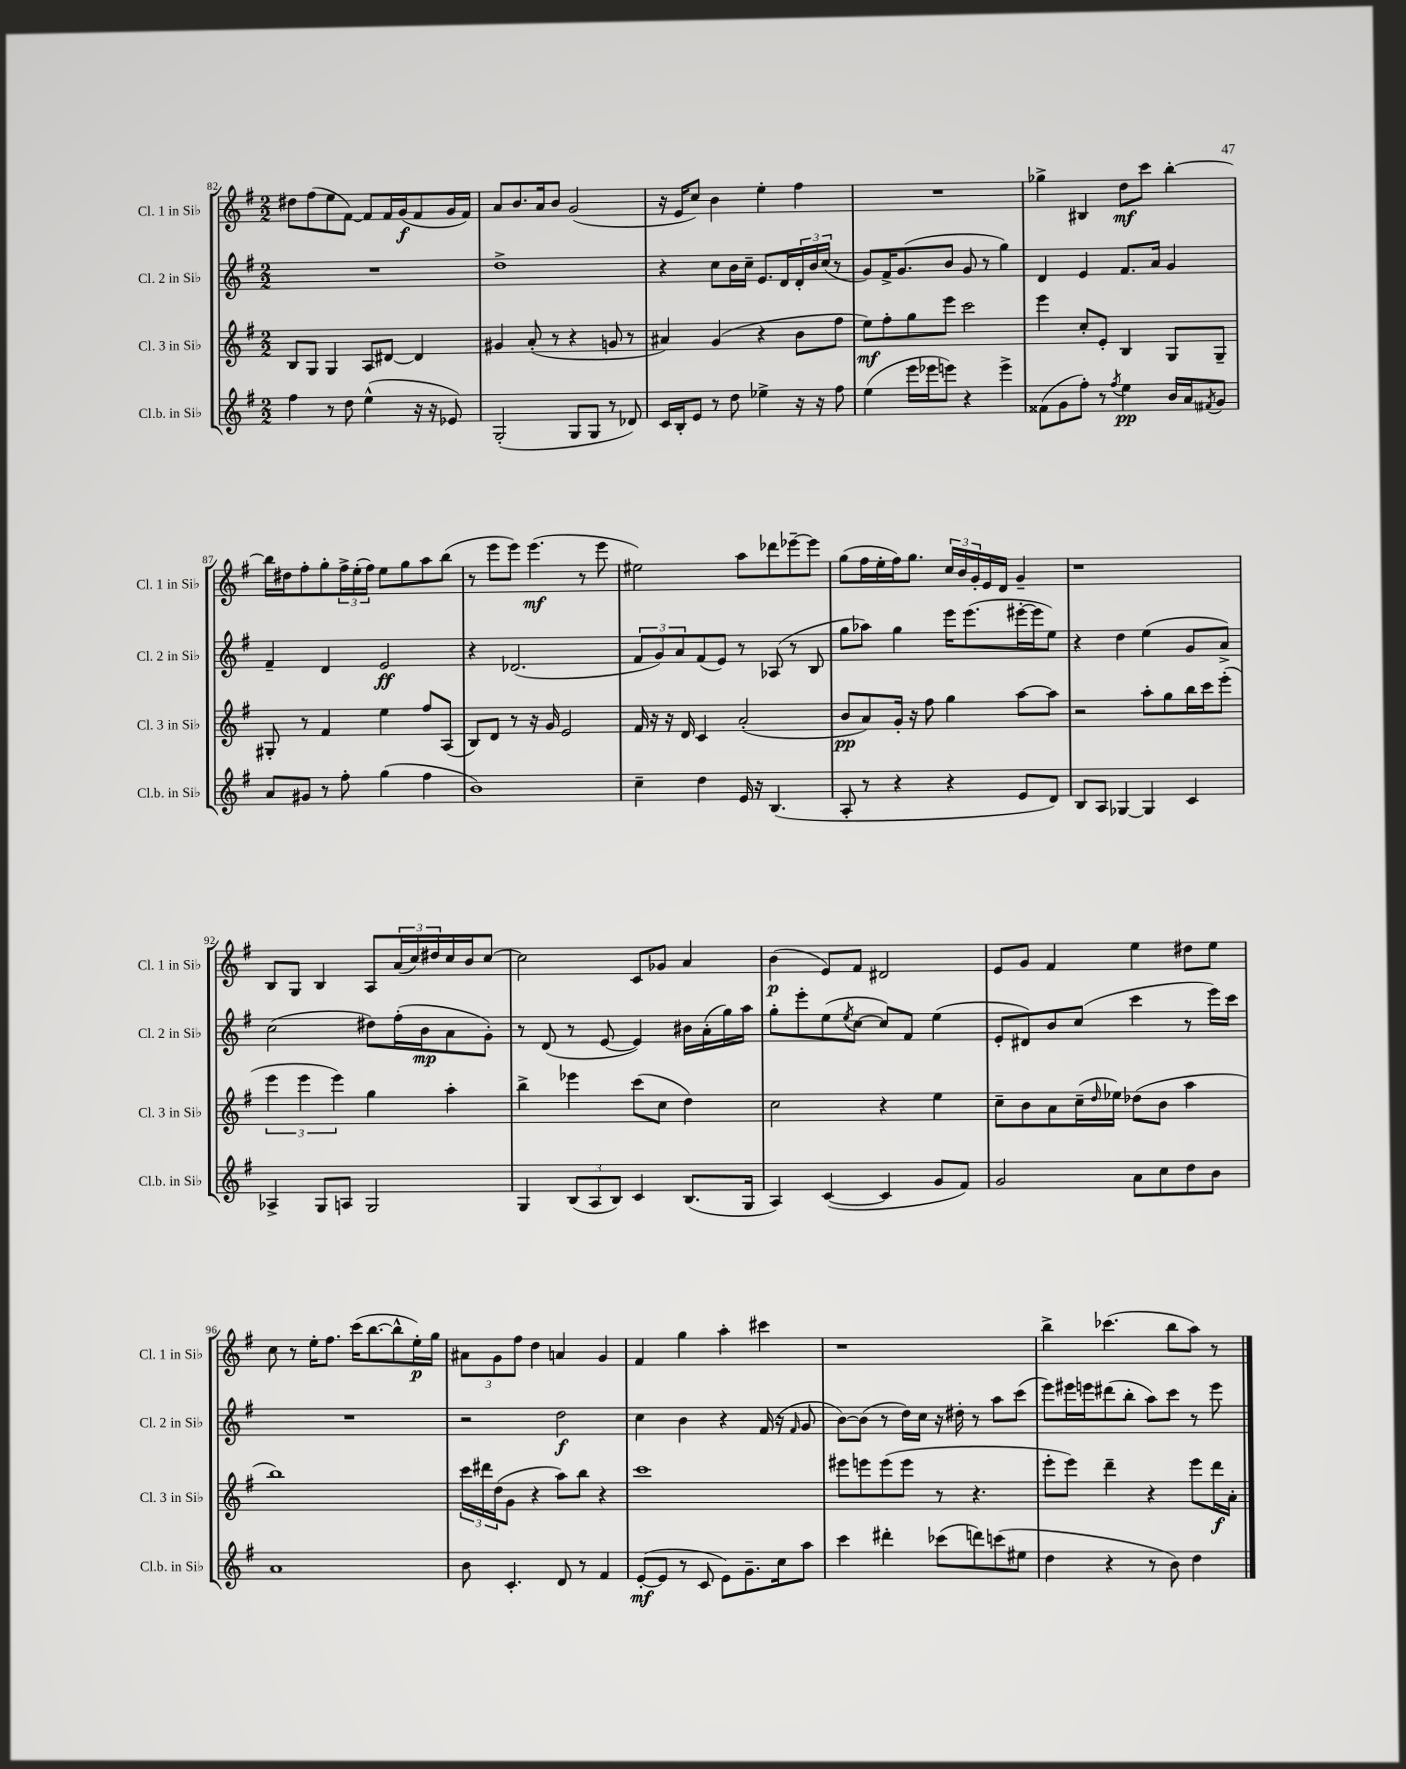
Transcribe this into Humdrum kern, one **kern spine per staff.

**kern	**dynam	**kern	**dynam	**kern	**dynam	**kern	**dynam
*part4	*part4	*part3	*part3	*part2	*part2	*part1	*part1
*staff4	*staff4	*staff3	*staff3	*staff2	*staff2	*staff1	*staff1
*I"Cl.b. in Si♭	*	*I"Cl. 3 in Si♭	*	*I"Cl. 2 in Si♭	*	*I"Cl. 1 in Si♭	*
*I'Cl.b. in Si♭	*	*I'Cl. 3 in Si♭	*	*I'Cl. 2 in Si♭	*	*I'Cl. 1 in Si♭	*
*clefG2	*	*clefG2	*	*clefG2	*	*clefG2	*
*k[f#]	*	*k[f#]	*	*k[f#]	*	*k[f#]	*
*M2/2	*	*M2/2	*	*M2/2	*	*M2/2	*
=82	=82	=82	=82	=82	=82	=82	=82
4ff#\	.	8B/L	.	1r	.	8dd#X\L	.
.	.	8G/J	.	.	.	(8ff#\	.
8r	.	4G/	.	.	.	8ee\	.
8dd\	.	.	.	.	.	[8f#\J)	.
(4ee^^\	.	8A/L	.	.	.	8f#/L]	.
.	.	[8d#X/J	.	.	.	16f#/L	.
.	.	.	.	.	.	(16g/J	f
16r	.	4d#/]	.	.	.	8f#/	.
16r	.	.	.	.	.	.	.
8e-X/)	.	.	.	.	.	16g/L	.
.	.	.	.	.	.	16f#/JJ)	.
=83	=83	=83	=83	=83	=83	=83	=83
(2G'/	.	4g#X/	.	1dd^	.	8a/L	.
.	.	.	.	.	.	8.b/	.
.	.	(8a'/	.	.	.	.	.
.	.	.	.	.	.	16a/k	.
.	.	8r	.	.	.	8b/J	.
8G/L	.	4r	.	.	.	(2g/	.
8G/J	.	.	.	.	.	.	.
8r	.	8gn/	.	.	.	.	.
8d-X/)	.	8r	.	.	.	.	.
=84	=84	=84	=84	=84	=84	=84	=84
16c/LL	.	4a#X/)	.	4r	.	16r	.
16B'/J	.	.	.	.	.	16e/KL	.
8e/J	.	.	.	.	.	8cc/J)	.
8r	.	(4g/	.	8cc\L	.	4b\	.
8dd\	.	.	.	16b\L	.	.	.
.	.	.	.	16cc~\JJ	.	.	.
4ee-X^\	.	4r	.	8.e/L	.	4ee'\	.
.	.	.	.	16d/L	.	.	.
16r	.	8b\L	.	24d'/	.	4ff#\	.
.	.	.	.	24b/	.	.	.
16r	.	.	.	.	.	.	.
.	.	.	.	(24cc/JJ	.	.	.
8ff#\	.	8ff#\J	.	8r	.	.	.
=85	=85	=85	=85	=85	=85	=85	=85
(4ee\	.	8ee\L)	mf	8g/L)	.	1r	.
.	.	8ff#'\	.	16f#^/K	.	.	.
.	.	.	.	(8.g/	.	.	.
16eee\LL	.	8gg\	.	.	.	.	.
16eee-X\J	.	.	.	.	.	.	.
8eeen\J)	.	8eee\J	.	8b/J	.	.	.
4r	.	2ccc\	.	8g/	.	.	.
.	.	.	.	8r	.	.	.
4eee^\	.	.	.	4gg\)	.	.	.
=86	=86	=86	=86	=86	=86	=86	=86
(8f##X\L	.	4eee\	.	4d/	.	4gg-X^\	.
8g\	.	.	.	.	.	.	.
8ff#'\J)	.	8cc'/L	.	4e/	.	4B#X/	.
8r	.	8e'/J	.	.	.	.	.
8qff#/	.	.	.	.	.	.	.
4ee\	pp	4B/	.	8.f#/L	.	8dd\L	mf
.	.	.	.	.	.	8ccc\J	.
.	.	.	.	16a/Jk	.	.	.
16b/LL	.	8G/L	.	4g/	.	[4bb'\	.
16a/J	.	.	.	.	.	.	.
8qf#X/	.	.	.	.	.	.	.
8g/J	.	8G~/J	.	.	.	.	.
!!LO:LB:g=z
=87	=87	=87	=87	=87	=87	=87	=87
8a/L	.	8G#X'/	.	4f#~/	.	16bb\LL]	.
.	.	.	.	.	.	16dd#X\J	.
8g#X/J	.	8r	.	.	.	8ff#'\	.
8r	.	4f#/	.	4d/	.	8gg'\	.
8ff#'\	.	.	.	.	.	24ff#^\L	.
.	.	.	.	.	.	(24ee'\	.
.	.	.	.	.	.	24ff#\JJ)	.
(4gg\	.	4ee\	.	2e/	ff	8ee\L	.
.	.	.	.	.	.	8gg\	.
4ff#\	.	8ff#/L	.	.	.	8aa\	.
.	.	(8A/J	.	.	.	(8bb\J	.
=88	=88	=88	=88	=88	=88	=88	=88
1b)	.	8B/L)	.	4r	.	8r	.
.	.	8d/J	.	.	.	8eee\L	.
.	.	8r	.	(2.d-X/	.	8eee\J)	.
.	.	16r	.	.	.	(4.eee\	mf
.	.	16g/	.	.	.	.	.
.	.	2e/	.	.	.	.	.
.	.	.	.	.	.	8r	.
.	.	.	.	.	.	8eee\	.
=89	=89	=89	=89	=89	=89	=89	=89
4cc~\	.	16f#/	.	12f#/L	.	2ee#X\)	.
.	.	16r	.	.	.	.	.
.	.	.	.	12g/)	.	.	.
.	.	16r	.	.	.	.	.
.	.	.	.	12a/	.	.	.
.	.	16d/	.	.	.	.	.
4dd\	.	4c/	.	(8f#/	.	.	.
.	.	.	.	8e/J)	.	.	.
16e/	.	(2a'/	.	8r	.	8aa\L	.
16r	.	.	.	.	.	.	.
(4.B/	.	.	.	(8A-X/	.	8ddd-X\	.
.	.	.	.	8r	.	[8eee-X~\	.
.	.	.	.	8B/	.	8eee-\J]	.
=90	=90	=90	=90	=90	=90	=90	=90
8A'/	.	8b/L	pp	8gg\L	.	(8gg\L	.
8r	.	8a/)	.	8aa-X\J)	.	16ff#\L	.
.	.	.	.	.	.	16ee'\	.
4r	.	16g'/Jk	.	4gg\	.	16ff#\J)	.
.	.	16r	.	.	.	8.gg\J	.
.	.	8ff#\	.	.	.	.	.
4r	.	4gg\	.	16eee\KL	.	24cc/LL	.
.	.	.	.	.	.	24b/	.
.	.	.	.	(8.eee\	.	.	.
.	.	.	.	.	.	24g'/	.
.	.	.	.	.	.	16e/	.
.	.	.	.	.	.	16d/JJ	.
8e/L	.	[8aa\L	.	[16eee#X'\L	.	4g~/	.
.	.	.	.	16eee#\J]	.	.	.
8d/J)	.	8aa\J]	.	8ee\J)	.	.	.
=91	=91	=91	=91	=91	=91	=91	=91
8B/L	.	2r	.	4r	.	1r	.
8A/J	.	.	.	.	.	.	.
[4G-X/	.	.	.	4dd\	.	.	.
4G-/]	.	8aa'\L	.	(4ee\	.	.	.
.	.	8gg\	.	.	.	.	.
4c/	.	16bb\L	.	8g/L	.	.	.
.	.	16ccc\J	.	.	.	.	.
.	.	(8eee'\J	.	8a^/J)	.	.	.
!!LO:LB:g=z
=92	=92	=92	=92	=92	=92	=92	=92
4A-X^/	.	6eee\	.	(2cc\	.	8B/L	.
.	.	.	.	.	.	8G/J	.
.	.	6eee\	.	.	.	.	.
8G/L	.	.	.	.	.	4B/	.
.	.	6eee\)	.	.	.	.	.
8An/J	.	.	.	.	.	.	.
2G/	.	4gg\	.	8dd#X\L)	.	8A/L	.
.	.	.	.	(16ff#'\L	.	(24a/L	.
.	.	.	.	.	.	24cc/)	.
.	.	.	.	16b\J	mp	.	.
.	.	.	.	.	.	24dd#X/	.
.	.	4aa'\	.	8a\	.	16cc/	.
.	.	.	.	.	.	16b/J	.
.	.	.	.	8g'\J)	.	[8cc/J	.
=93	=93	=93	=93	=93	=93	=93	=93
4G/	.	4bb^\	.	8r	.	2cc\]	.
.	.	.	.	(8d/	.	.	.
(12B/L	.	4eee-X\	.	8r	.	.	.
12A/	.	.	.	.	.	.	.
.	.	.	.	[8e/	.	.	.
12B/J)	.	.	.	.	.	.	.
4c/	.	(8ccc\L	.	4e/])	.	8c/L	.
.	.	8cc\J	.	.	.	8g-X/J	.
(8.B/L	.	4dd\)	.	16b#X\LL	.	4a/	.
.	.	.	.	(16a'\	.	.	.
.	.	.	.	16gg\)	.	.	.
16G/Jk	.	.	.	16aa\JJ	.	.	.
=94	=94	=94	=94	=94	=94	=94	=94
4A/)	.	2cc\	.	8gg'\L	.	(4b\	p
.	.	.	.	8eee'\	.	.	.
([4c/	.	.	.	(8ee\	.	8e/L)	.
.	.	.	.	8qee/	.	.	.
.	.	.	.	[8cc\J	.	8f#/J	.
4c/]	.	4r	.	8cc/L])	.	2d#X/	.
.	.	.	.	8f#/J	.	.	.
8g/L	.	4ee\	.	(4ee\	.	.	.
8f#/J)	.	.	.	.	.	.	.
=95	=95	=95	=95	=95	=95	=95	=95
2g/	.	8cc~\L	.	8e'/L	.	8e/L	.
.	.	8b\	.	8d#X/)	.	8g/J	.
.	.	8a\	.	8b/	.	4f#/	.
.	.	(16cc~\L	.	(8cc/J	.	.	.
.	.	16qqdd/	.	.	.	.	.
.	.	16ee-X\JJ)	.	.	.	.	.
8a\L	.	(8dd-X\L	.	4ccc\	.	4ee\	.
8cc\	.	8b\J	.	.	.	.	.
8dd\	.	4aa\	.	8r	.	8dd#X\L	.
8b\J	.	.	.	16eee\LL)	.	8ee\J	.
.	.	.	.	16ccc\JJ	.	.	.
!!LO:LB:g=z
=96	=96	=96	=96	=96	=96	=96	=96
1a	.	1bb)	.	1r	.	8cc\	.
.	.	.	.	.	.	8r	.
.	.	.	.	.	.	16ee'\KL	.
.	.	.	.	.	.	8.ff#\J	.
.	.	.	.	.	.	(16ccc\KL	.
.	.	.	.	.	.	[8.bb\	.
.	.	.	.	.	.	8bb^^\]	.
.	.	.	.	.	.	16ee'\L)	p
.	.	.	.	.	.	16gg\JJ	.
=97	=97	=97	=97	=97	=97	=97	=97
8b\	.	24ccc\LL	.	2r	.	12a#X\L	.
.	.	24ddd#X\	.	.	.	.	.
.	.	(24dd\J	.	.	.	12g\	.
4.c'/	.	8g\J	.	.	.	.	.
.	.	.	.	.	.	12ff#\J	.
.	.	4r	.	.	.	4dd\	.
8d/	.	8aa\L)	.	2dd\	f	4an/	.
8r	.	8bb\J	.	.	.	.	.
4f#/	.	4r	.	.	.	4g/	.
=98	=98	=98	=98	=98	=98	=98	=98
([8e'/L	mf	1ccc	.	4cc\	.	4f#/	.
8e/J]	.	.	.	.	.	.	.
8r	.	.	.	4b\	.	4gg\	.
8c/	.	.	.	.	.	.	.
8e\L)	.	.	.	4r	.	4aa'\	.
8.g~\	.	.	.	.	.	.	.
.	.	.	.	(16f#/	.	4ccc#X\	.
16cc\k	.	.	.	16r	.	.	.
.	.	.	.	16qqf#/	.	.	.
8aa\J	.	.	.	8g/	.	.	.
=99	=99	=99	=99	=99	=99	=99	=99
4ccc\	.	8eee#X\L	.	[8b\L)	.	1r	.
.	.	8eeen\	.	(8b\J]	.	.	.
4ddd#X'\	.	(8eee\	.	8r	.	.	.
.	.	8eee\J	.	16dd\LL)	.	.	.
.	.	.	.	16cc\JJ	.	.	.
(8ccc-X\L	.	8r	.	16r	.	.	.
.	.	.	.	16dd#X'\	.	.	.
8dddn\)	.	4.r	.	8r	.	.	.
(8cccn\	.	.	.	8aa\L	.	.	.
8ee#X\J	.	.	.	(8ccc\J	.	.	.
=100	=100	=100	=100	=100	=100	=100	=100
4dd\	.	8eee'\L	.	8eee\L)	.	4bb^\	.
.	.	8eee\J)	.	16eee#X\L	.	.	.
.	.	.	.	16eeen\J	.	.	.
4r	.	4ddd~\	.	(8ddd#X\	.	(4.ccc-X\	.
.	.	.	.	8bb'\J	.	.	.
8r	.	4r	.	8aa\L)	.	.	.
8b\)	.	.	.	8ccc\J	.	8bb\L	.
4dd\	.	8eee\L	.	8r	.	8aa\J)	.
.	.	16ddd\L	f	8eee\	.	8r	.
.	.	16a'\JJ	.	.	.	.	.
==	==	==	==	==	==	==	==
*-	*-	*-	*-	*-	*-	*-	*-
